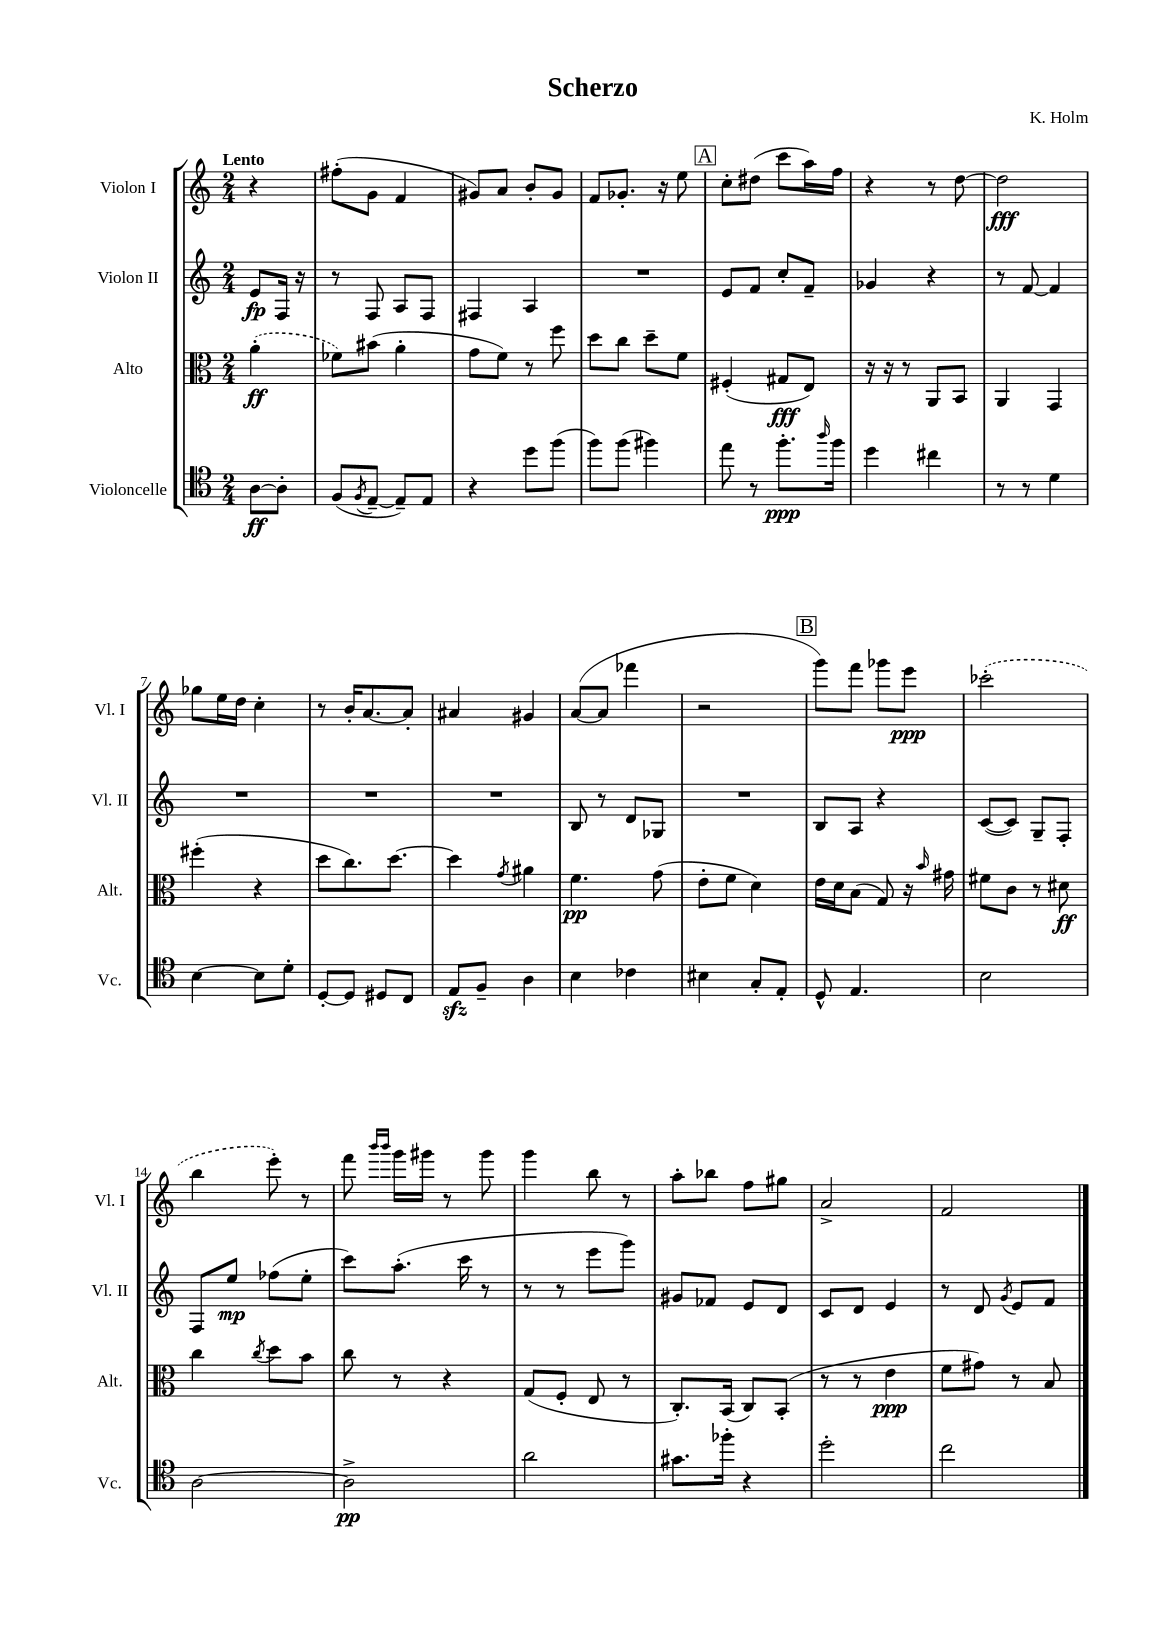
\header { title = "Scherzo" composer = "K. Holm" }
<<
\new StaffGroup <<
\new Staff = "s0" \with { instrumentName = "Violon I" shortInstrumentName = "Vl. I" } {
    \clef treble \key c \major \numericTimeSignature \time 2/4 \partial 4 \tempo "Lento"
    r4 |
    fis''8-.( g'8 f'4 |
    gis'8) a'8 b'8-. gis'8 |
    f'8 ges'8.-. r16 e''8 |
    \mark \markup { \box "A" } c''8-. dis''8( c'''8 a''16) f''16 |
    r4 r8 d''8~ |
    d''2\fff |
    ges''8 e''16 d''16 c''4-. |
    r8 b'16-. a'8.~ a'8-. |
    ais'4 gis'4 |
    a'8~( a'8 fes'''4 |
    r2 |
    \mark \markup { \box "B" } g'''8) f'''8 ges'''8 e'''8\ppp |
    \once \slurDashed ces'''2-.( |
    b''4 e'''8-.) r8 |
    f'''8 \grace { b'''16 b'''16 } g'''16 gis'''16 r8 gis'''8 |
    g'''4 b''8 r8 |
    a''8-. bes''8 f''8 gis''8 |
    a'2-> |
    f'2 \bar "|." |
}
\new Staff = "s1" \with { instrumentName = "Violon II" shortInstrumentName = "Vl. II" } {
    \clef treble \key c \major \numericTimeSignature \time 2/4 \partial 4
    e'8\fp f16 r16 |
    r8 f8 a8 f8 |
    fis4 a4 |
    R2 |
    \mark \markup { \box "A" } e'8 f'8 c''8-. f'8-- |
    ges'4 r4 |
    r8 f'8~ f'4 |
    R2 |
    R2 |
    R2 |
    b8 r8 d'8 ges8 |
    R2 |
    \mark \markup { \box "B" } b8 a8 r4 |
    c'8~( c'8) g8-- f8-. |
    f8 e''8\mp fes''8( e''8-. |
    c'''8) a''8.-.( c'''16 r8 |
    r8 r8 e'''8 g'''8) |
    gis'8 fes'8 e'8 d'8 |
    c'8 d'8 e'4 |
    r8 d'8 \acciaccatura { g'8 } e'8 f'8 \bar "|." |
}
\new Staff = "s2" \with { instrumentName = "Alto" shortInstrumentName = "Alt." } {
    \clef alto \key c \major \numericTimeSignature \time 2/4 \partial 4
    \once \slurDashed a'4-.\ff( |
    fes'8) bis'8( a'4-. |
    g'8 f'8) r8 f''8 |
    d''8 c''8 d''8-- f'8 |
    \mark \markup { \box "A" } fis4-.( gis8\fff e8) |
    r16 r16 r8 a,8 b,8 |
    a,4 g,4 |
    fis''4-.( r4 |
    d''8 c''8.) d''8.~ |
    d''4 \acciaccatura { g'8 } ais'4 |
    f'4.\pp g'8( |
    e'8-. f'8 d'4) |
    \mark \markup { \box "B" } e'16 d'16 b8( g8) r16 \grace { b'16 } gis'16 |
    fis'8 c'8 r8 dis'8\ff |
    c''4 \acciaccatura { c''8 } d''8 b'8 |
    c''8 r8 r4 |
    g8( f8-. e8 r8 |
    c8.-.) b,16( c8) b,8-.( |
    r8 r8 e'4\ppp |
    f'8 gis'8) r8 b8 \bar "|." |
}
\new Staff = "s3" \with { instrumentName = "Violoncelle" shortInstrumentName = "Vc." } {
    \clef tenor \key c \major \numericTimeSignature \time 2/4 \partial 4
    a8~\ff a8-. |
    f8( \acciaccatura { f8 } e8~-- e8--) e8 |
    r4 d''8 f''8( |
    f''8) f''8( fis''4) |
    \mark \markup { \box "A" } e''8 r8 f''8.-.\ppp \grace { a''16 } f''16 |
    d''4 cis''4 |
    r8 r8 d'4 |
    b4~ b8 d'8-. |
    d8~-. d8 dis8 c8 |
    e8\sfz f8-- a4 |
    b4 ces'4 |
    bis4 g8-. e8-. |
    \mark \markup { \box "B" } d8-^ e4. |
    b2 |
    a2~ |
    a2->\pp |
    a'2 |
    gis'8. fes''16-. r4 |
    d''2-. |
    c''2 \bar "|." |
}
>>
>>
